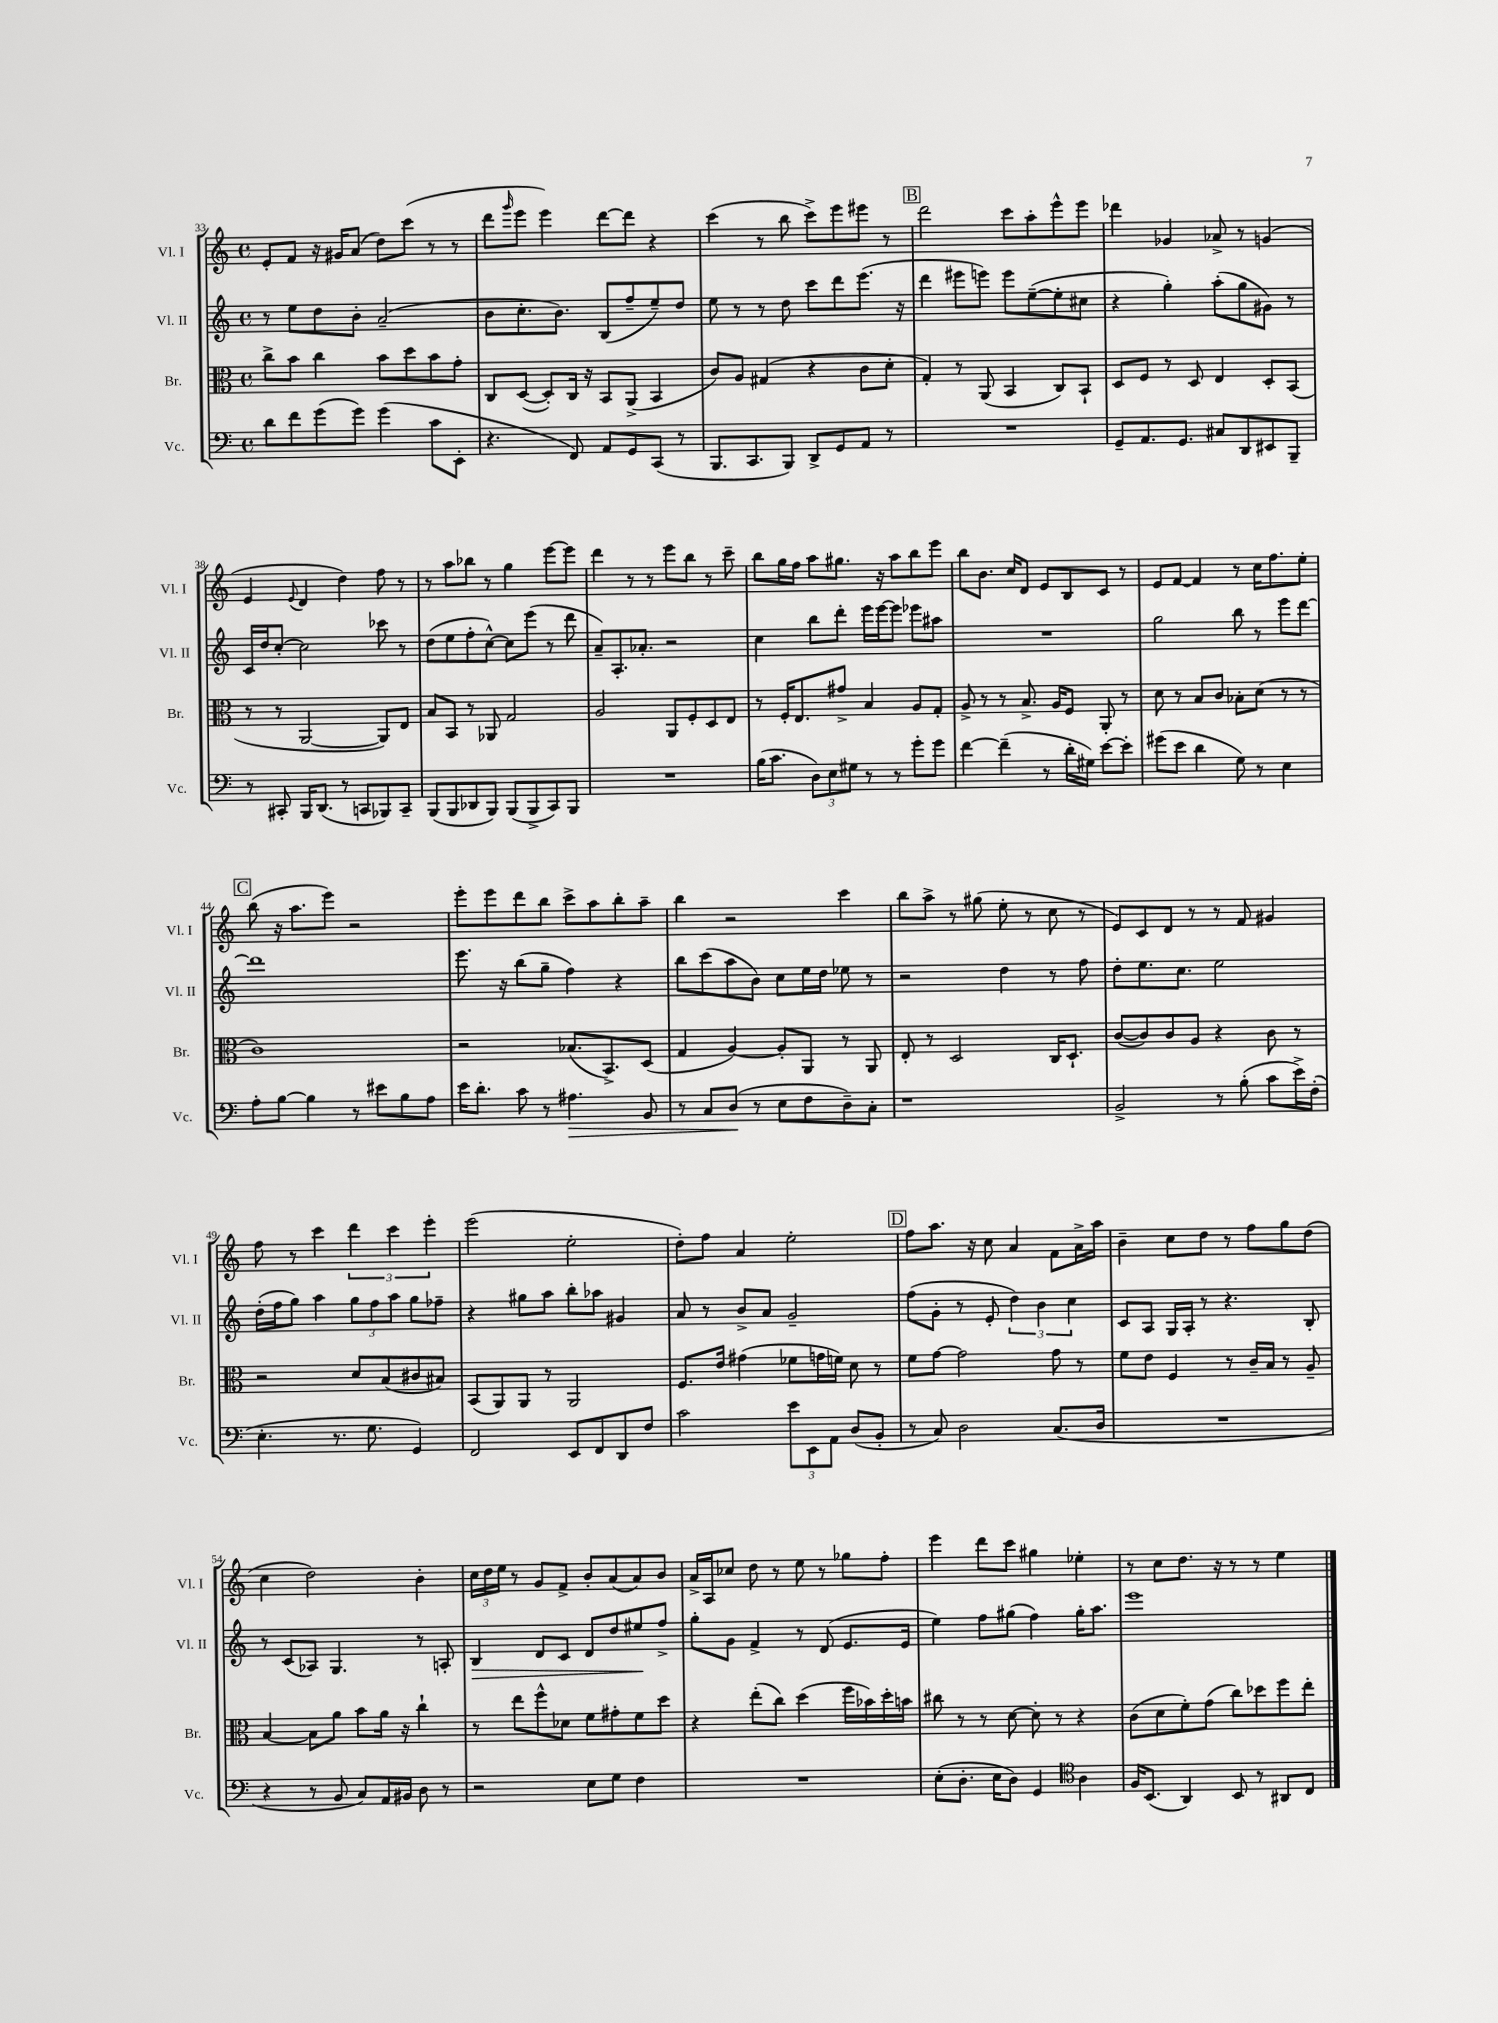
<<
\new StaffGroup <<
\new Staff = "s0" \with { instrumentName = "Vl. I" shortInstrumentName = "Vl. I" } {
    \clef treble \key c \major \defaultTimeSignature \time 4/4
    e'8-. f'8 r16 gis'16 a'8( d''8) c'''8( r8 r8 |
    d'''8 \grace { g'''16 } e'''8 e'''4) d'''8~ d'''8 r4 |
    c'''4( r8 b''8 c'''8->) e'''8 eis'''8 r8 |
    \mark \markup { \box "B" } d'''2 c'''8 a''8-. e'''8-^ e'''8 |
    des'''4 ges'4 aes'8-> r8 g'4( |
    e'4 \appoggiatura { e'8 } d'4 d''4) f''8 r8 |
    r8 a''8 bes''8 r8 g''4 e'''8~ e'''8 |
    d'''4 r8 r8 e'''8 b''8 r8 c'''8-- |
    b''8 g''16 f''16 a''8 gis''8. r16 a''8 b''8 e'''8 |
    b''8 b'8. c''16 d'8 e'8 b8 c'8 r8 |
    e'8 f'8~ f'4 r8 c''16 f''8. e''8-. |
    \mark \markup { \box "C" } b''8( r16 a''8. e'''8) r2 |
    e'''8-. e'''8 d'''8 b''8 c'''8-> a''8 b''8-. a''8-- |
    b''4 r2 c'''4 |
    b''8 a''8-> r8 gis''8( e''8-. r8 c''8 r8 |
    e'8) c'8 d'8 r8 r8 f'8 gis'4 |
    f''8 r8 c'''4 \tuplet 3/2 { d'''4 c'''4 e'''4-. } |
    e'''2( e''2-. |
    d''8-.) f''8 a'4 e''2-. |
    \mark \markup { \box "D" } f''8 a''8. r16 c''8 a'4 f'8 a'16-> a''16 |
    b'4-- c''8 d''8 r8 f''8 g''8 d''8( |
    c''4 d''2) b'4-. |
    \tuplet 3/2 { c''16 d''16 e''16 } r8 g'8 f'8-> b'8-. a'8( a'8) b'8 |
    a'16-> a16 ces''8 d''8 r8 e''8 r8 ges''8 f''8-. |
    e'''4 d'''8 c'''8 gis''4 ees''4-. |
    r8 c''8 d''8. r16 r8 r8 e''4 \bar "|." |
}
\new Staff = "s1" \with { instrumentName = "Vl. II" shortInstrumentName = "Vl. II" } {
    \clef treble \key c \major \defaultTimeSignature \time 4/4
    r8 e''8 d''8 b'8-. a'2--( |
    b'8 c''8.-. b'8.) b8( f''8-- e''8--) d''8 |
    e''8 r8 r8 d''8 c'''8 d'''8 e'''8.( r16 |
    \mark \markup { \box "B" } d'''4 eis'''8 e'''8) e'''8 e''8~--( e''8-. cis''8 |
    r4 g''4-.) a''8-.( g''8 gis'8) r8 |
    c'16 d''16 c''8~-. c''2 ces'''8 r8 |
    d''8( e''8 f''8-. c''8~-^) c''8 e'''8( r8 d'''8 |
    a'8--) a8.-. aes'8.-. r2 |
    c''4 b''8 d'''8-. e'''16 e'''16~ e'''8 ees'''8 ais''8 |
    R1 |
    g''2 b''8 r8 e'''8 d'''8~ |
    \mark \markup { \box "C" } d'''1 |
    e'''8. r16 b''8( g''8-- f''4) r4 |
    b''8 c'''8( a''8 b'8) c''8 e''16 d''16 ees''8 r8 |
    r2 d''4 r8 f''8 |
    d''8-. e''8. c''8. e''2 |
    d''16-.( f''16 g''8) a''4 \tuplet 3/2 { g''8 f''8 a''8 } g''8 fes''8-- |
    r4 gis''8 a''8 b''8-. aes''8 gis'4 |
    a'8 r8 b'8-> a'8 g'2-- |
    \mark \markup { \box "D" } f''8( g'8-. r8 e'8-. \tuplet 3/2 { d''4) b'4 c''4 } |
    c'8 a8 g16 a16-. r8 r4. b8-. |
    r8 c'8( aes8) g4. r8 a8-. |
    b4\> d'8 c'8 d'8 d''8 eis''8\! f''8-> |
    g''8-. g'8 f'4-> r8 d'8( e'8. e'16 |
    e''4) f''8 gis''8( f''4) gis''16-. a''8. |
    e'''1 \bar "|." |
}
\new Staff = "s2" \with { instrumentName = "Br." shortInstrumentName = "Br." } {
    \clef alto \key c \major \defaultTimeSignature \time 4/4
    c''8-> b'8 c''4 b'8 d''8 b'8 g'8-. |
    c8 d8~( d8-.) c16 r16 b,8 a,8->( b,4 |
    c'8) a8 gis4( r4 c'8 d'8-. |
    \mark \markup { \box "B" } g4-.) r8 a,8( b,4 c8) b,8-! |
    d8 f8 r8 d8 e4 d8-. b,8( |
    r8 r8 a,2~ a,8) e8 |
    b8 b,8 r8 aes,8 g2 |
    a2 a,8 f8-. d8 e8 |
    r8 f16-. e8. gis'8-> b4 a8 g8-. |
    a8-> r8 r8 b8.-> a16 f8 a,8-. r8 |
    d'8 r8 b8 c'8 bes8-. d'8( r8 r8 |
    \mark \markup { \box "C" } c'1) |
    r2 bes8.( b,8.->) d8( |
    g4 a4~) a8-. a,8 r8 a,8 |
    e8-. r8 d2 c16 d8.-! |
    c'8~( c'8) c'8 a8 r4 c'8 r8 |
    r2 d'8 b8( cis'8 bis8) |
    b,8( a,8) a,8 r8 a,2 |
    f8. e'16 gis'4( fes'8 g'16 f'16) d'8 r8 |
    \mark \markup { \box "D" } f'8 g'8~ g'2 g'8 r8 |
    f'8 e'8 f4 r8 c'16-- b16 r8 a8-- |
    b4~ b8 a'8 b'8 a'16 r16 c''4-! |
    r8 e''8 f''8-^ des'8 f'8 gis'8-. f'8 d''8 |
    r4 e''8-.( c''8) d''4( f''16 bes'16) d''16-. b'16 |
    cis''8 r8 r8 d'8~ d'8-. r8 r4 |
    c'8( d'8 f'8-.) g'8( c''8) des''8 f''8 e''8-. \bar "|." |
}
\new Staff = "s3" \with { instrumentName = "Vc." shortInstrumentName = "Vc." } {
    \clef bass \key c \major \defaultTimeSignature \time 4/4
    d'8 f'8 g'8( g'8) g'4( c'8 e,8-. |
    r4. f,8) a,8 g,8 c,8( r8 |
    b,,8. c,8. b,,8) d,8-> g,8 a,8 r8 |
    \mark \markup { \box "B" } R1 |
    g,8-- a,8. g,8. cis8 d,8 eis,8 b,,8-- |
    r8 cis,8-. b,,16 d,8.( r8 c,8 bes,,8) c,8-- |
    b,,8( b,,8 des,8 b,,8) b,,8( b,,8-> c,8) b,,8 |
    R1 |
    b16( c'8. \tuplet 3/2 { d8) e8 gis8 } r8 r8 g'8-. g'8 |
    f'4~ f'4--( r8 d'16-. gis16) e'8~ e'8-. |
    gis'8( e'8 d'4 g8) r8 e4 |
    \mark \markup { \box "C" } a8-. b8~ b4 r8 eis'8 b8 a8 |
    e'16 d'8.-. c'8 r8 ais4.\> b,8 |
    r8 c8 d8\!( r8 e8 f8 d8--) c8-. |
    r1 |
    b,2-> r8 b8-.( c'8 e'16->) f16-.( |
    e4.-. r8. g8. g,4) |
    f,2 e,8 f,8 d,8 f8 |
    c'2 \tuplet 3/2 { e'8 e,8 a,8 } d8( b,8-. |
    \mark \markup { \box "D" } r8 c8) d2 c8.( d16 |
    R1 |
    r4 r8 b,8 c8) a,16 bis,16 d8 r8 |
    r2 e8 g8 f4 |
    R1 |
    e8-.( d8.-. e16 d8) g,4 \clef tenor a4 |
    f16 b,8.( a,4) b,8 r8 ais,8 c8 \bar "|." |
}
>>
>>
\layout { \context { \Score currentBarNumber = #33 } }
